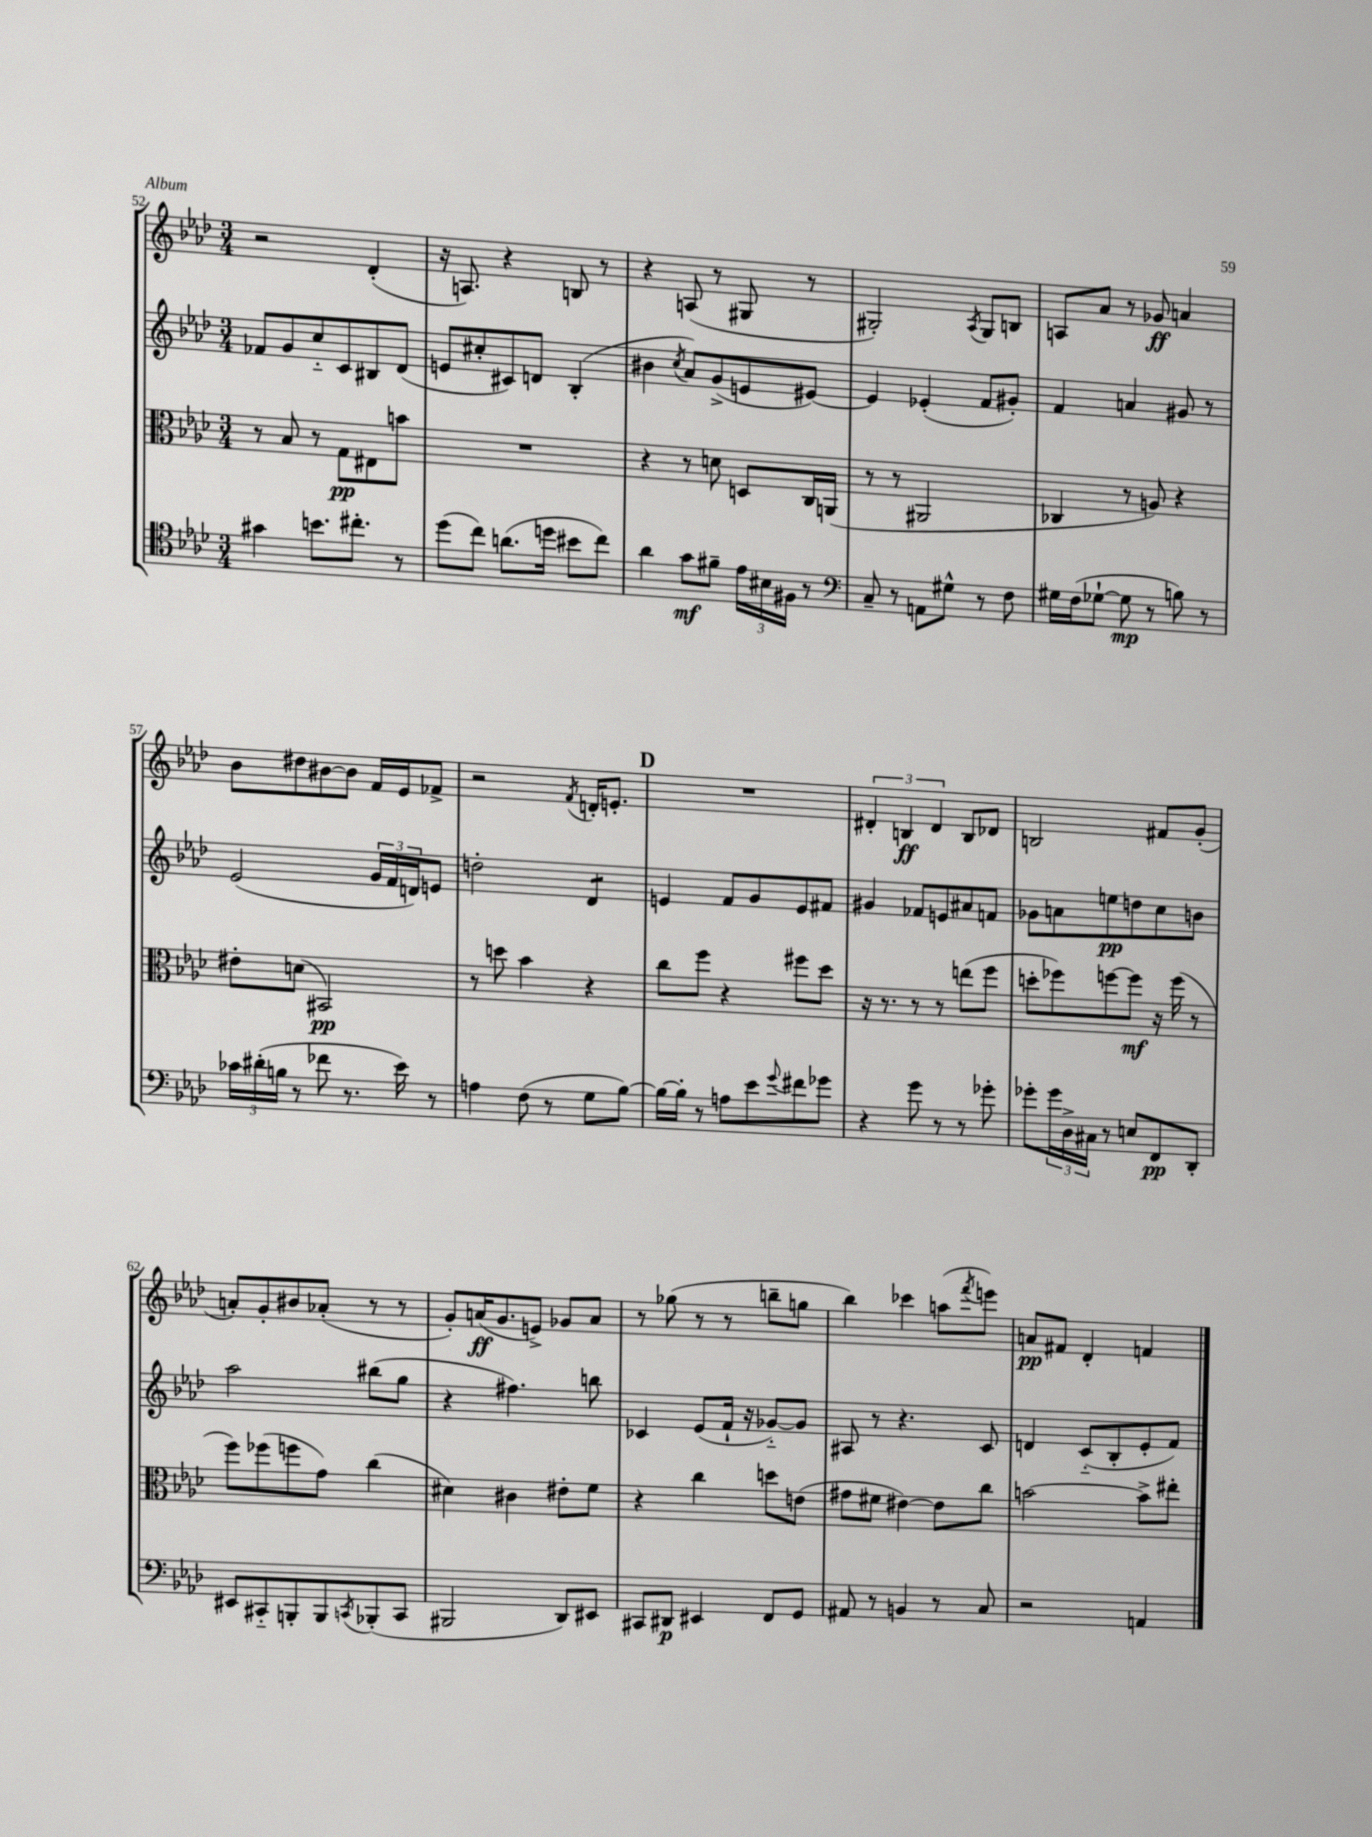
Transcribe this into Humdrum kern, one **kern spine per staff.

**kern	**kern	**kern	**kern
*staff4	*staff3	*staff2	*staff1
*clefC4	*clefC3	*clefG2	*clefG2
*k[b-e-a-d-]	*k[b-e-a-d-]	*k[b-e-a-d-]	*k[b-e-a-d-]
*M3/4	*M3/4	*M3/4	*M3/4
4g#\	8r	8f-/L	2r
.	8B-/	8g/	.
8.b\L	8r	8cc'~/	.
.	8G\L	8c/	.
8.cc#'\J	.	.	.
.	8E#\	8B#/	(4d-'/
8r	8b\J	(8d-/J	.
=	=	=	=
(8dd-\L	2.r	8e/L	16r
.	.	.	8.A/)
8cc\J)	.	8cc#'/	.
(8.a\L	.	8c#/)	4r
.	.	8d/J	.
16dd\Jk	.	.	.
8b#\L	.	(4B-'/	8B/
8cc\J)	.	.	8r
=	=	=	=
4a-\	4r	4b#\	4r
.	.	8qcc/	.
8g\L	8r	8a-/L)	(8A/
8f#~\J	8d\	(8g^/	8r
24e-\LL	8D/L	8e/	8G#/
24B#\	.	.	.
24F#\JJ	.	.	.
8r	16C/L	[8e#/J)	8r
.	(16AA/JJ	.	.
=	=	=	=
*clefF4	*	*	*
8C~/	8r	4e#/]	2G#'/)
8r	8r	.	.
8AA\L	2AA#/	(4e-'/	.
8G#^^\J	.	.	.
.	.	.	8qA-/
8r	.	8f/L	8G#/L
8F\	.	8g#'/J)	8B/J
=	=	=	=
16G#\LL	4C-/	4f/	8A/L
(16F\J	.	.	.
[8G-`\J	.	.	8a-/J
8G-\]	8r	4a/	8r
8r	8A/)	.	8g-/
8B\)	4r	8g#/	4a/
8r	.	8r	.
=	=	=	=
24c-\LL	8e#'\L	(2e-/	8b-\L
(24d#'\	.	.	.
24B\JJ	.	.	.
8r	(8d\J	.	8dd#\
8f-\	2BB#/)	.	[8b#\
8.r	.	.	8b#\]J
.	.	24g/LL	16f/LL
.	.	24f/	.
16e-\)	.	.	16e-/J
.	.	24d/J)	.
8r	.	8e/J	8f-^/J
=	=	=	=
4A\	8r	2dd'\	2r
.	8dd\	.	.
(8F\	4b-\	.	.
8r	.	.	.
.	.	.	8qf/
8G\L	4r	4d-/	16d'/LK
.	.	.	8.e'/J
[8B-\J)	.	.	.
=	=	=	=
16B-\_LL	8cc\L	4e/	2.r
16B-'\]JJ	.	.	.
8r	8ff\J	.	.
8A\L	4r	8f/L	.
8e-\	.	8g/	.
8qqg/	.	.	.
8f#\	8ff#\L	8e/	.
8g-\J	8dd-\J	8f#/J	.
=	=	=	=
4r	16r	4g#/	6d#'/
.	8.r	.	.
.	.	.	6B/
8g\	8r	8f-/L	.
.	.	.	6d#/
8r	8r	8e/	.
8r	(8ee\L	8a#/	8B/L
8g-'\	8ff\J	8f/J	8d-/J
=	=	=	=
8g-'\L	8dd'\L	8g-\L	2B/
24g-\L	8ff-\)	8a\	.
24D-^\	.	.	.
24C#\JJ	.	.	.
8r	[8ff\	8ee\	.
8E/L	8ff\]J	8dd\	.
8FF/	16r	8cc\	8f#/L
.	(16ff\	.	.
8DD-'/J	8r	8b\J	(8g'/J
=	=	=	=
8EE#/L	8ff\L)	2aa-\	8a'/L)
8CC#'~/	(8ff-\	.	8g'/
8BBB'/	8ff\	.	8b#/
8BBB/	8g\J)	.	(8a-'/J
8qCC/	.	.	.
(8BBB-'/	(4cc\	(8bb#\L	8r
8CC/J	.	8gg\J	8r
=	=	=	=
2BBB#/	4d#\)	4r	8g'/L)
.	.	.	(16a/K
.	.	.	8.g/
.	4c#\	4.ff#\)	.
.	.	.	8e^/J)
8DD-/L)	8e#'\L	.	8g-/L
8EE#/J	8f\J	8bb\	8a/J
=	=	=	=
8CC#/L	4r	4c-/	8r
8DD#/J	.	.	(8gg-\
4EE#/	4cc\	(8e-/L	8r
.	.	16f`/Jk	8r
.	.	16r	.
8FF/L	8dd\L	[8g-'~/L)	8bb~\L
8GG/J	(8e\J	8g-/]J	8gg\J
=	=	=	=
8AA#/	8g#\L	8A#/	4bb-\)
8r	8f#\J	8r	.
4BB/	[4e#\)	4.r	4ccc-\
8r	8e#\]L	.	(8aa\L
.	.	.	8qfff/
8C/	8cc\J	8c/	8eee\J)
=	=	=	=
2r	[2b\	4d/	8a/L
.	.	.	8f#/J
.	.	(8c'~/L	4d-'/
.	.	8B-'/	.
4AA/	8b^\]L	8e-'/	4f/
.	8ee#'\J	8f/J)	.
==	==	==	==
*-	*-	*-	*-
